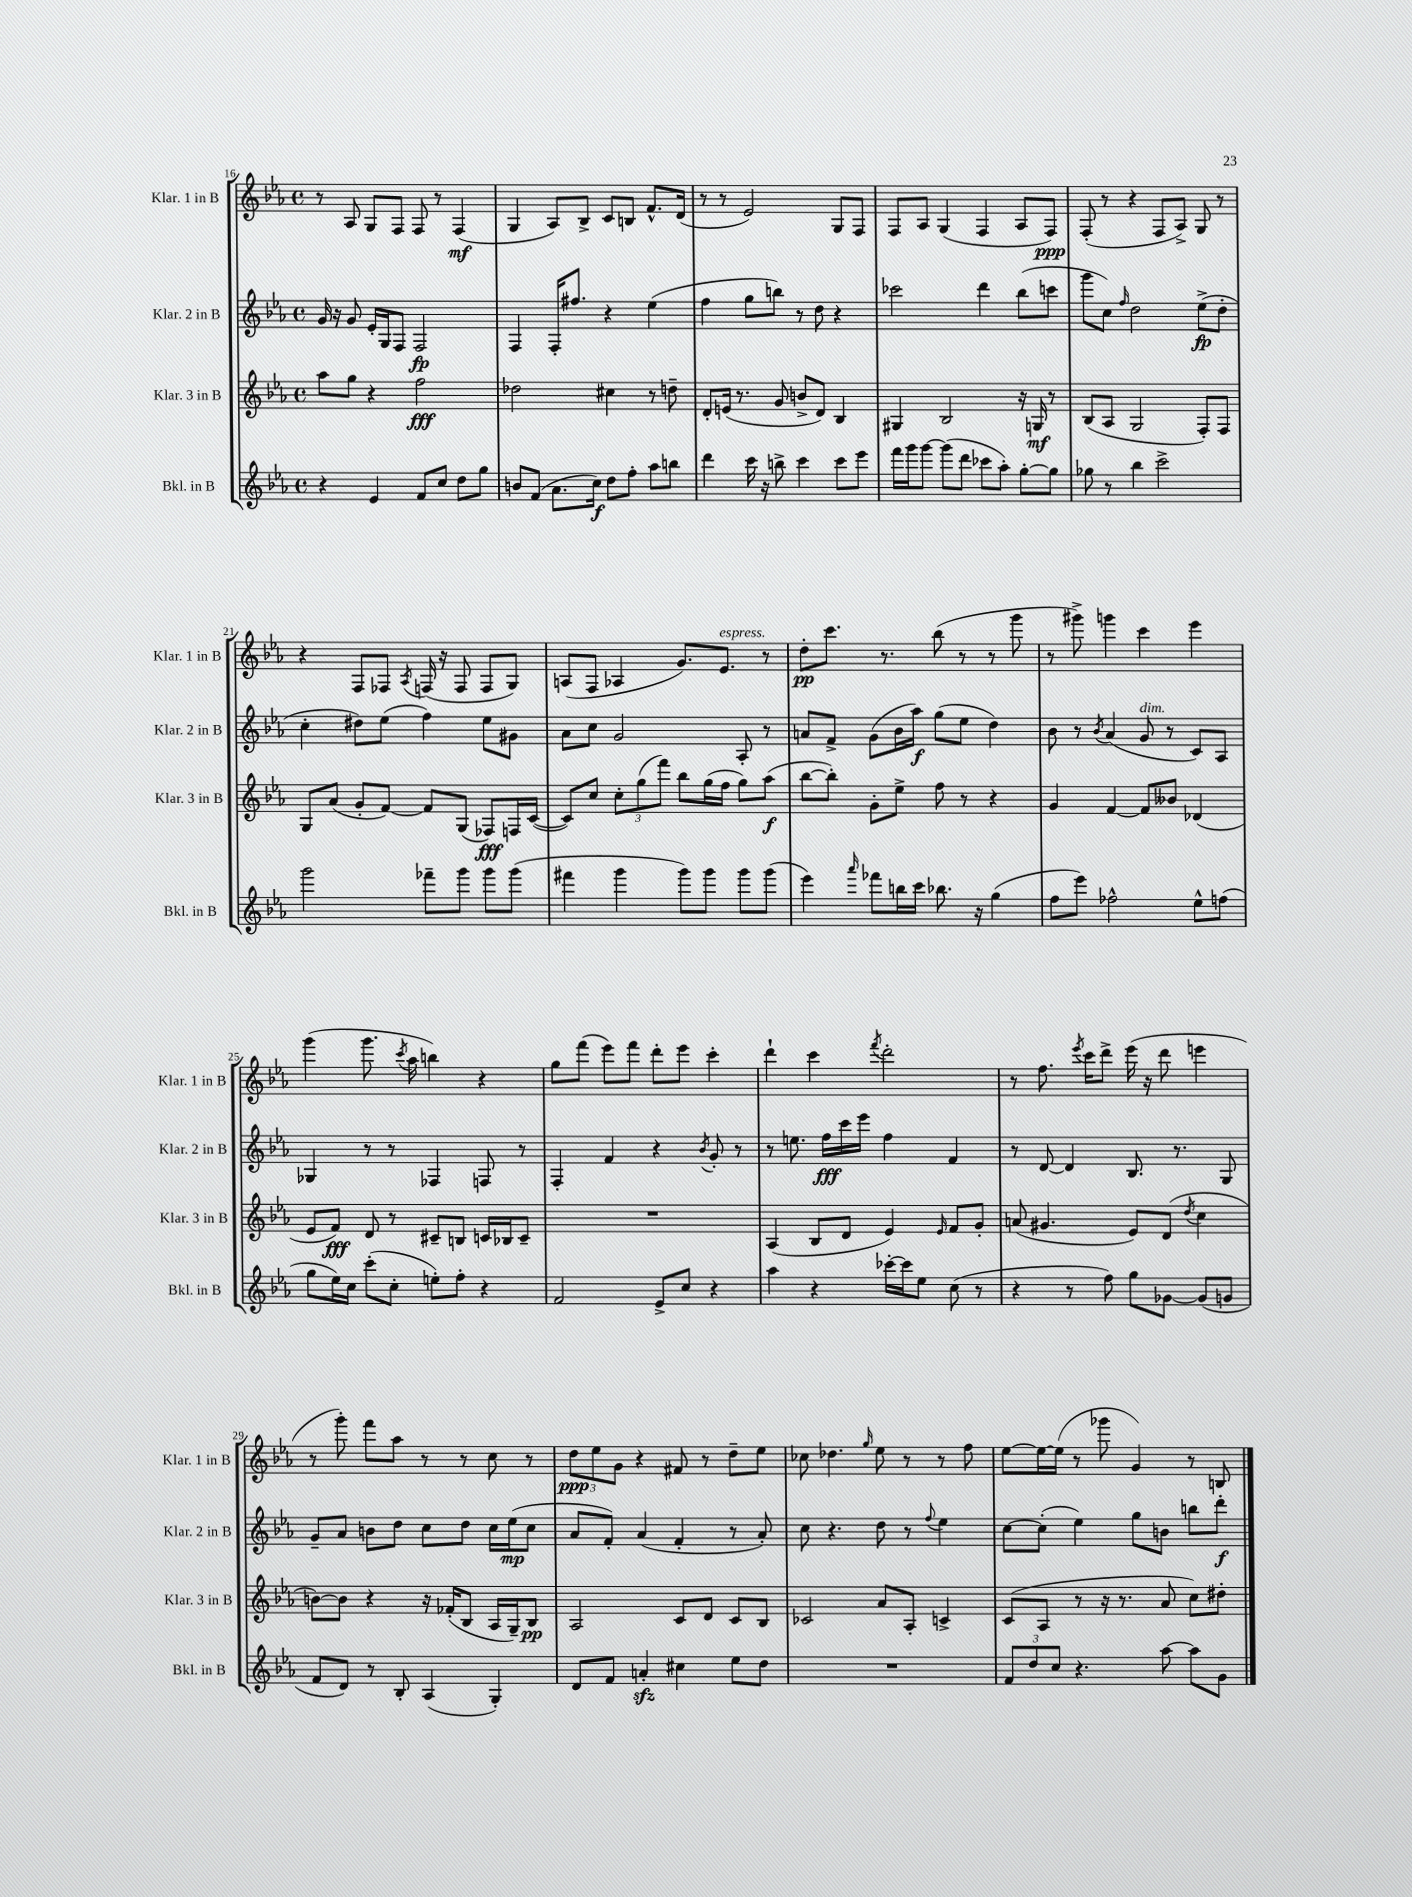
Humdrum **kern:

**kern	**dynam	**kern	**dynam	**kern	**dynam	**kern	**dynam
*part4	*part4	*part3	*part3	*part2	*part2	*part1	*part1
*staff4	*staff4	*staff3	*staff3	*staff2	*staff2	*staff1	*staff1
*I"Bkl. in B	*	*I"Klar. 3 in B	*	*I"Klar. 2 in B	*	*I"Klar. 1 in B	*
*I'Bkl. in B	*	*I'Klar. 3 in B	*	*I'Klar. 2 in B	*	*I'Klar. 1 in B	*
*clefG2	*	*clefG2	*	*clefG2	*	*clefG2	*
*k[b-e-a-]	*	*k[b-e-a-]	*	*k[b-e-a-]	*	*k[b-e-a-]	*
*M4/4	*	*M4/4	*	*M4/4	*	*M4/4	*
*met(c)	*	*met(c)	*	*met(c)	*	*met(c)	*
=16	=16	=16	=16	=16	=16	=16	=16
4r	.	8aa-\L	.	16g/	.	8r	.
.	.	.	.	16r	.	.	.
.	.	8gg\J	.	8g/	.	8A-/	.
4e-/	.	4r	.	16e-'/LL	.	8G/L	.
.	.	.	.	16G/J	.	.	.
.	.	.	.	8F/J	.	8F/J	.
8f/L	.	2ff\	fff	2F/	fp	8F/	.
8cc/J	.	.	.	.	.	8r	.
8dd\L	.	.	.	.	.	(4F/	mf
8gg\J	.	.	.	.	.	.	.
=17	=17	=17	=17	=17	=17	=17	=17
8bn/L	.	2dd-X\	.	4F/	.	4G/	.
(8f/J	.	.	.	.	.	.	.
8.a-\L	.	.	.	16F'/KL	.	8A-/L)	.
.	.	.	.	8.ff#X/J	.	.	.
.	.	.	.	.	.	8B-^/J	.
16cc\Jk)	f	.	.	.	.	.	.
8dd\L	.	4cc#X\	.	4r	.	8c/L	.
8ff'\J	.	.	.	.	.	8Bn/J	.
8aa-\L	.	8r	.	(4ee-\	.	8.f^^/L	.
8bbn\J	.	8ddn~\	.	.	.	.	.
.	.	.	.	.	.	(16d/Jk	.
=18	=18	=18	=18	=18	=18	=18	=18
4ddd\	.	8d'/L	.	4ff\	.	8r	.
.	.	(16en/Jk	.	.	.	8r	.
.	.	8.r	.	.	.	.	.
16ccc\	.	.	.	8gg\L	.	2e-/)	.
16r	.	.	.	.	.	.	.
8bbn^\	.	8g/	.	8bbn\J)	.	.	.
4ccc\	.	8bn^/L	.	8r	.	.	.
.	.	8d/J)	.	8dd\	.	.	.
8ccc\L	.	4B-/	.	4r	.	8G/L	.
8eee-\J	.	.	.	.	.	8F/J	.
=19	=19	=19	=19	=19	=19	=19	=19
16fff\LL	.	4G#X/	.	2ccc-X\	.	8F/L	.
16ggg\J	.	.	.	.	.	.	.
[8ggg\J	.	.	.	.	.	8A-/J	.
(8ggg\L]	.	2B-/	.	.	.	(4G/	.
8ddd\J	.	.	.	.	.	.	.
8ccc-X\L	.	.	.	4ddd\	.	4F/	.
8aa-'\J)	.	.	.	.	.	.	.
[8gg'\L	.	16r	.	(8bb-\L	.	8A-/L	.
.	.	16Gn/	mf	.	.	.	.
8gg\J]	.	8r	.	8cccn\J	.	8F/J)	ppp
=20	=20	=20	=20	=20	=20	=20	=20
8gg-X\	.	(8B-/L	.	8ggg\L	.	(8F'/	.
8r	.	8A-/J	.	8cc\J)	.	8r	.
.	.	.	.	16qqff/	.	.	.
4bb-\	.	2G/	.	2dd\	.	4r	.
2ccc^\	.	.	.	.	.	8F/L	.
.	.	.	.	.	.	8A-^/J)	.
.	.	8F'/L)	.	(8ee-^\L	fp	8G/	.
.	.	8F/J	.	8dd'\J	.	8r	.
!!LO:LB:g=z
=21	=21	=21	=21	=21	=21	=21	=21
2ggg\	.	8G/L	.	4cc'\	.	4r	.
.	.	(8a-/J	.	.	.	.	.
.	.	8g'/L	.	8dd#X\L)	.	8F/L	.
.	.	[8f/J)	.	(8ee-\J	.	8F-X/J	.
.	.	.	.	.	.	8qA-/	.
8fff-X~\L	.	8f/L]	.	4ff\)	.	(16Fn/	.
.	.	.	.	.	.	16r	.
8ggg\J	.	(8G/J	.	.	.	8F/	.
8ggg\L	.	8F-X/L)	fff	8ee-\L	.	8F/L	.
(8ggg\J	.	16Fn/L	.	8g#X\J	.	8G/J)	.
.	.	([16c/JJ	.	.	.	.	.
=22	=22	=22	=22	=22	=22	=22	=22
4fff#X\	.	8c/L])	.	8a-\L	.	(8An/L	.
.	.	8cc/J	.	8cc\J	.	8F/J	.
4ggg\	.	12cc'\L	.	2g/	.	4A-X/	.
.	.	(12gg\	.	.	.	.	.
.	.	12fff\J)	.	.	.	.	.
8ggg\L)	.	8bb-\L	.	.	.	8.g/L)	.
8ggg\J	.	(16gg\L	.	.	.	.	.
!	!	!	!	!	!	!LO:TX:a:i:t=espress.	!
.	.	16ff\JJ	.	.	.	8.e-/J	.
8ggg\L	.	8gg\L)	.	8A-'/	.	.	.
(8ggg\J	.	(8aa-\J	f	8r	.	8r	.
=23	=23	=23	=23	=23	=23	=23	=23
4eee-\)	.	[8bb-\L	.	8an/L	.	8dd'\L	pp
.	.	8bb-'\J])	.	8f^/J	.	8.ccc\J	.
16qqaaa-/	.	.	.	.	.	.	.
8fff-X\L	.	8g'\L	.	(8g\L	.	.	.
.	.	.	.	.	.	8.r	.
16bbn\L	.	8ee-^\J	.	16b-\L	.	.	.
16ccc\JJ	.	.	.	16aa-\JJ)	f	.	.
8.bb-X\	.	8ff\	.	(8gg\L	.	(8bb-\	.
.	.	8r	.	8ee-\J	.	8r	.
16r	.	.	.	.	.	.	.
(4gg\	.	4r	.	4dd\)	.	8r	.
.	.	.	.	.	.	8ggg\	.
=24	=24	=24	=24	=24	=24	=24	=24
8ff\L	.	4g/	.	8b-\	.	8r	.
8eee-\J)	.	.	.	8r	.	8ggg#X^\)	.
.	.	.	.	8qb-/	.	.	.
2ff-X^^\	.	[4f/	.	(4a-/	.	4gggn\	.
!	!	!	!	!LO:TX:a:i:t=dim.	!	!	!
.	.	8f/L]	.	8g/	.	4ccc\	.
.	.	8b--X/J	.	8r	.	.	.
8ee-^^\L	.	(4d-X/	.	8c/L)	.	4eee-\	.
(8ffn\J	.	.	.	8A-/J	.	.	.
!!LO:LB:g=z
=25	=25	=25	=25	=25	=25	=25	=25
8gg\L	.	8e-/L	.	4G-X/	.	(4ggg\	.
16ee-\L)	.	8f/J)	fff	.	.	.	.
16cc\JJ	.	.	.	.	.	.	.
(8ccc'\L	.	8d/	.	8r	.	8.ggg\	.
8cc'\J	.	8r	.	8r	.	.	.
.	.	.	.	.	.	8qccc/	.
.	.	.	.	.	.	16aa-\	.
8een'\L)	.	8c#X~/L	.	4F-X/	.	4bbn\)	.
8ff'\J	.	8Bn/J	.	.	.	.	.
4r	.	16cn/LL	.	8Fn/	.	4r	.
.	.	16B-X/J	.	.	.	.	.
.	.	8c~/J	.	8r	.	.	.
=26	=26	=26	=26	=26	=26	=26	=26
2f/	.	1r	.	4F'/	.	8gg\L	.
.	.	.	.	.	.	(8fff\J	.
.	.	.	.	4f/	.	8eee-\L)	.
.	.	.	.	.	.	8fff\J	.
8e-^/L	.	.	.	4r	.	8ddd'\L	.
8cc/J	.	.	.	.	.	8eee-\J	.
.	.	.	.	8qb-/	.	.	.
4r	.	.	.	8g'/	.	4ccc'\	.
.	.	.	.	8r	.	.	.
=27	=27	=27	=27	=27	=27	=27	=27
4aa-\	.	(4A-/	.	8r	.	4ddd`\	.
.	.	.	.	8.een\	.	.	.
4r	.	8B-/L	.	.	.	4ccc\	.
.	.	.	.	16ff\LL	fff	.	.
.	.	8d/J	.	16ccc\	.	.	.
.	.	.	.	16eee-\JJ	.	.	.
.	.	.	.	.	.	8qfff/	.
[16ccc-X'\LL	.	4e-/)	.	4ff\	.	2ddd'\	.
16ccc-\J]	.	.	.	.	.	.	.
8ee-\J	.	.	.	.	.	.	.
.	.	16qqe-/	.	.	.	.	.
(8cc\	.	8f/L	.	4f/	.	.	.
8r	.	8g'/J	.	.	.	.	.
=28	=28	=28	=28	=28	=28	=28	=28
4r	.	(8an/	.	8r	.	8r	.
.	.	4.g#X/	.	[8d/	.	8.ff\	.
8r	.	.	.	4d/]	.	.	.
.	.	.	.	.	.	8qeee-/	.
.	.	.	.	.	.	16ccc\KL	.
8ff\)	.	.	.	.	.	8ddd^\J	.
8gg\L	.	8e-/L)	.	8.B-/	.	(16eee-\	.
.	.	.	.	.	.	16r	.
[8g-X\J	.	(8d/J	.	.	.	8ddd\	.
.	.	.	.	8.r	.	.	.
.	.	8qdd/	.	.	.	.	.
(8g-/L]	.	4cc\	.	.	.	4eeen\	.
8gn/J	.	.	.	8G/	.	.	.
!!LO:LB:g=z
=29	=29	=29	=29	=29	=29	=29	=29
8f/L	.	[8bn\L)	.	8g~/L	.	8r	.
8d/J)	.	8b\J]	.	8a-/J	.	8ggg'\)	.
8r	.	4r	.	8bn\L	.	8fff\L	.
8B-'/	.	.	.	8dd\J	.	8aa-\J	.
(4A-/	.	16r	.	8cc\L	.	8r	.
.	.	(16f-X'/KL	.	.	.	.	.
.	.	8B-/J	.	8dd\J	.	8r	.
4G'/)	.	16A-/LL	.	16cc\LL	.	8cc\	.
.	.	16G~/J)	.	(16ee-\J	mp	.	.
.	.	8B-/J	pp	8cc\J	.	8r	.
=30	=30	=30	=30	=30	=30	=30	=30
8d/L	.	2A-/	.	8a-/L	.	12dd\L	ppp
.	.	.	.	.	.	12ee-\	.
8f/J	.	.	.	8f'/J)	.	.	.
.	.	.	.	.	.	12g\J	.
4anzz'/	.	.	.	(4a-/	.	4r	.
4cc#X\	.	8c/L	.	4f'/	.	8f#X/	.
.	.	8d/J	.	.	.	8r	.
8ee-\L	.	8c/L	.	8r	.	8dd~\L	.
8dd\J	.	8B-/J	.	8a-'/)	.	8ee-\J	.
=31	=31	=31	=31	=31	=31	=31	=31
1r	.	2c-X/	.	8cc\	.	8cc-X\	.
.	.	.	.	4.r	.	4.dd-X\	.
.	.	.	.	.	.	16qqgg/	.
.	.	8a-/L	.	8dd\	.	8ee-\	.
.	.	8A-'/J	.	8r	.	8r	.
.	.	.	.	8qqff/	.	.	.
.	.	4cn^/	.	4ee-\	.	8r	.
.	.	.	.	.	.	8ff\	.
=32	=32	=32	=32	=32	=32	=32	=32
12f/L	.	(8c/L	.	[8cc\L	.	[8ee-\L	.
12dd/	.	.	.	.	.	.	.
.	.	8A-/J	.	(8cc'\J]	.	16ee-\L_	.
12cc/J	.	.	.	.	.	.	.
.	.	.	.	.	.	(16ee-\JJ]	.
4.r	.	8r	.	4ee-\)	.	8r	.
.	.	16r	.	.	.	8ggg-X\	.
.	.	8.r	.	.	.	.	.
.	.	.	.	8gg\L	.	4g/)	.
[8aa-\	.	8a-/	.	8bn\J	.	.	.
8aa-\L]	.	8cc\L)	.	8bbn\L	.	8r	.
8g\J	.	8dd#X'\J	.	8ddd'\J	f	8Bn/	.
==	==	==	==	==	==	==	==
*-	*-	*-	*-	*-	*-	*-	*-
